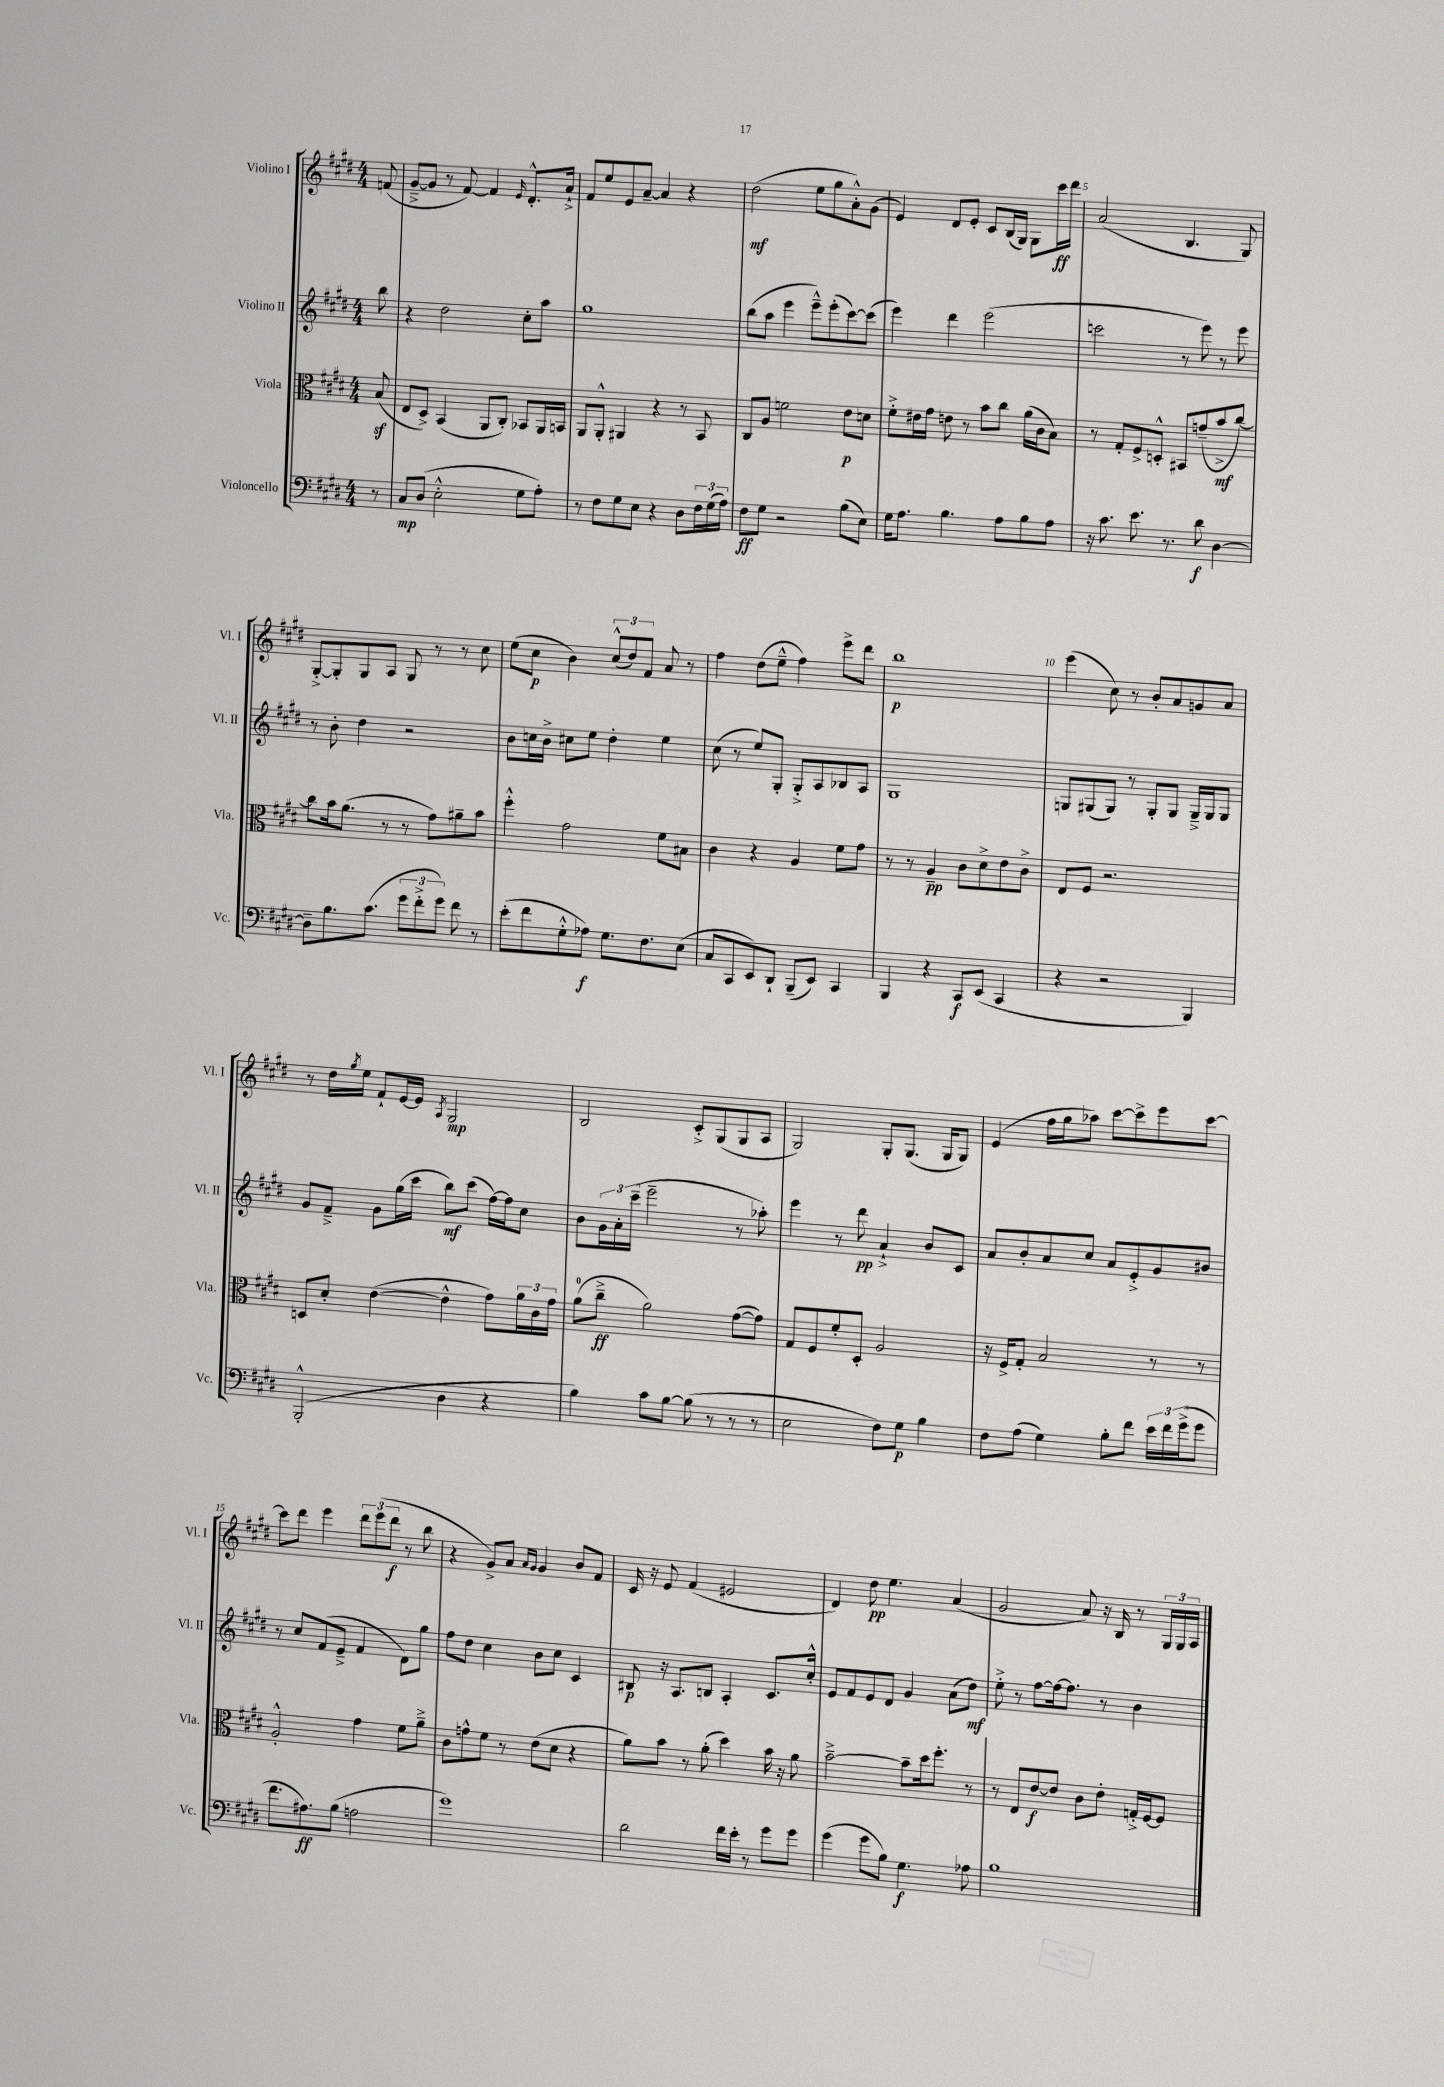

**kern	**dynam	**kern	**dynam	**kern	**dynam	**kern	**dynam
*part4	*part4	*part3	*part3	*part2	*part2	*part1	*part1
*staff4	*staff4	*staff3	*staff3	*staff2	*staff2	*staff1	*staff1
*I"Violoncello	*	*I"Viola	*	*I"Violino II	*	*I"Violino I	*
*I'Vc.	*	*I'Vla.	*	*I'Vl. II	*	*I'Vl. I	*
*clefF4	*	*clefC3	*	*clefG2	*	*clefG2	*
*k[f#c#g#d#]	*	*k[f#c#g#d#]	*	*k[f#c#g#d#]	*	*k[f#c#g#d#]	*
*M4/4	*	*M4/4	*	*M4/4	*	*M4/4	*
=	=	=	=	=	=	=	=
8r	.	(8Bz/	.	8bb\	.	(8fn/	.
=1	=1	=1	=1	=1	=1	=1	=1
8C#/L	mp	8E/L	.	4r	.	[8g#~^/L	.
(8D#/J	.	8D#^/J)	.	.	.	8g#/J]	.
2E'^^\	.	(4BB/	.	2dd#\	.	8r	.
.	.	.	.	.	.	[8f#/)	.
.	.	8AA/L	.	.	.	4f#/]	.
.	.	8C#'/J)	.	.	.	.	.
.	.	.	.	.	.	16qqe/	.
8G#\L	.	8BB-X/L	.	8cc#'\L	.	8.d#'^^/L	.
8A'\J)	.	16AA/L	.	8aa\J	.	.	.
.	.	16BBn/JJ	.	.	.	16a`^/Jk	.
=2	=2	=2	=2	=2	=2	=2	=2
8r	.	8AA/L	.	1gg#	.	8f#/L	.
8F#\L	.	8AA'^^/J	.	.	.	8ee/	.
8G#\	.	4AA#X/	.	.	.	8e/	.
8E\J	.	.	.	.	.	[8a~/J	.
4r	.	4r	.	.	.	4a/]	.
8D#\L	.	8r	.	.	.	4r	.
24F#\L	.	8BB/	.	.	.	.	.
(24G#\	.	.	.	.	.	.	.
24A\JJ)	.	.	.	.	.	.	.
=3	=3	=3	=3	=3	=3	=3	=3
8F#\L	ff	8C#/L	.	(8bb\L	.	(2dd#\	mf
8G#\J	.	8A/J	.	8aa\J	.	.	.
2r	.	2fn\	.	4eee\	.	.	.
.	.	.	.	8eee~^^\L)	.	8ee\L	.
.	.	.	.	(8eee'\	.	8gg#\	.
(8B\L	.	8e\L	p	[8ccc#\)	.	8a'^^\)	.
8E\J)	.	8dn\J	.	(8ccc#\J]	.	(8g#\J	.
=4	=4	=4	=4	=4	=4	=4	=4
16G#\KL	.	8f#'^\L	.	4eee\)	.	4e/)	.
8.A\J	.	.	.	.	.	.	.
.	.	16e#X\L	.	.	.	.	.
.	.	16g#\JJ	.	.	.	.	.
4.B\	.	8en\	.	4ddd#\	.	8d#/L	.
.	.	8r	.	.	.	8e'/J	.
.	.	8b\L	.	(2eee\	.	8c#/L	.
8A\L	.	8cc#\J	.	.	.	(16B/L	.
.	.	.	.	.	.	16G#/JJ)	.
8B\	.	(16a\LL	.	.	.	8G#\L	.
.	.	16c#\J	.	.	.	.	.
8A\J	.	8B\J)	.	.	.	16ccc#\L	ff
.	.	.	.	.	.	16ddd#\JJ	.
=5	=5	=5	=5	=5	=5	=5	=5
16r	.	8r	.	2cccn\	.	(2a/	.
8.c#\	.	.	.	.	.	.	.
.	.	8G#'/L	.	.	.	.	.
8.e\	.	8F#^/	.	.	.	.	.
.	.	8Dn'^^/J	.	.	.	.	.
8.r	.	.	.	.	.	.	.
.	.	8BB#X/L	.	8r	.	4.B/	.
8d#\	f	(8gn~/	.	8eee\)	.	.	.
[4D#\	.	8b^/	mf	8r	.	.	.
.	.	[8cc#/J)	.	8eee\	.	8G#/)	.
!!LO:LB:g=z
=6	=6	=6	=6	=6	=6	=6	=6
8D#~\L]	.	8cc#\L]	.	8r	.	[8G#'^/L	.
8.B\	.	16b\k	.	8b'\	.	8G#'/]	.
.	.	(8.a\J	.	.	.	.	.
.	.	.	.	4dd#\	.	8G#/	.
(8.c#\J	.	.	.	.	.	.	.
.	.	8r	.	.	.	8A/J	.
12g#\L	.	8r	.	2r	.	8G#/	.
12f#'^\	.	.	.	.	.	.	.
.	.	8g#\L)	.	.	.	8r	.
12g#\J)	.	.	.	.	.	.	.
8f#\	.	8a#X~\	.	.	.	8r	.
8r	.	8b\J	.	.	.	8cc#\	.
=7	=7	=7	=7	=7	=7	=7	=7
(8e'\L	.	4ff#'^^\	.	8b\L	.	(8ee\L	.
8f#\	.	.	.	16ccn\L	.	8cc#\J	p
.	.	.	.	16b^\JJ	.	.	.
8G#'^^\	.	2g#\	.	8cc#X\L	.	4b\)	.
8A-X\J)	f	.	.	8ee\J	.	.	.
8.G#\L	.	.	.	4dd#'\	.	(12cc#^^/L	.
.	.	.	.	.	.	12dd#/)	.
.	.	.	.	.	.	12f#/J	.
8.F#\	.	.	.	.	.	.	.
.	.	8f#\L	.	4ee\	.	8a/	.
(8E\J	.	8B#X\J	.	.	.	8r	.
=8	=8	=8	=8	=8	=8	=8	=8
8C#/L	.	4c#\	.	(8cc#\	.	4ff#\	.
8CC#/	.	.	.	8r	.	.	.
8EE/)	.	4r	.	8ee/L)	.	(8dd#\L	.
8DD#`/J	.	.	.	8G#'/J	.	8ee~^^\J	.
(8BBB~/L	.	4A/	.	8G#'^/L	.	4ff#\)	.
8EE/J)	.	.	.	8A/	.	.	.
4CC#/	.	8f#\L	.	8B-X/	.	8eee^\L	.
.	.	8g#\J	.	8A/J	.	8ddd#\J	.
=9	=9	=9	=9	=9	=9	=9	=9
4BBB/	.	8r	.	1G#	.	1bb	p
.	.	8r	.	.	.	.	.
4r	.	4A~/	pp	.	.	.	.
8CC#/L	f	8c#\L	.	.	.	.	.
(8EE/J	.	8d#^\	.	.	.	.	.
4CC#/	.	8e\	.	.	.	.	.
.	.	8c#^\J	.	.	.	.	.
=10	=10	=10	=10	=10	=10	=10	=10
4r	.	8E/L	.	8Gn/L	.	(4eee\	.
.	.	8F#/J	.	(8G#X/	.	.	.
2r	.	2.r	.	8G#/J)	.	8cc#\)	.
.	.	.	.	8r	.	8r	.
.	.	.	.	8G#'/L	.	8b'/L	.
.	.	.	.	8G#/J	.	8a/	.
4BBB/)	.	.	.	16G#~^/LL	.	8gn/	.
.	.	.	.	16G#/J	.	.	.
.	.	.	.	8G#/J	.	8a/J	.
!!LO:LB:g=z
=11	=11	=11	=11	=11	=11	=11	=11
(2BBB'^^/	.	8Dn/L	.	8g#/L	.	8r	.
.	.	8d#'/J	.	8f#~^/J	.	16dd#\LL	.
.	.	.	.	.	.	8qgg#/	.
.	.	.	.	.	.	16ee\JJ	.
.	.	([4e\	.	8g#\L	.	8f#`/L	.
.	.	.	.	(16gg#\L	.	[16e/L	.
.	.	.	.	16ccc#\JJ	.	16e/JJ]	.
.	.	.	.	.	.	8qA/	.
4D#\	.	4e^^\]	.	8bb\L)	mf	2G#/	mp
.	.	.	.	(8ccc#\J	.	.	.
4r	.	8g#\L)	.	[16ff#\LL)	.	.	.
.	.	.	.	16ff#\J]	.	.	.
.	.	24a\L	.	8cc#\J	.	.	.
.	.	24c#\	.	.	.	.	.
.	.	24g#\JJ	.	.	.	.	.
=12	=12	=12	=12	=12	=12	=12	=12
4B\)	.	(8a\L	.	8b\L	.	2B/	.
.	.	8cc#~^\J	ff	24g#\L	.	.	.
.	.	.	.	24a'\	.	.	.
.	.	.	.	(24ccc#~\JJ	.	.	.
8c#\L	.	2a\)	.	2eee~\	.	.	.
[8B\J	.	.	.	.	.	.	.
(8B\]	.	.	.	.	.	8c#'^/L	.
8r	.	.	.	.	.	(8G#/	.
8r	.	([8g#\L	.	8r	.	8G#/	.
8r	.	8g#\J])	.	8aa-X'\)	.	8A/J	.
=13	=13	=13	=13	=13	=13	=13	=13
2E\	.	8G#/L	.	4eee\	.	2G#/)	.
.	.	8F#/	.	.	.	.	.
.	.	8f#'/	.	8r	.	.	.
.	.	8D#'/J	.	8ddd#\	pp	.	.
8F#\L)	.	2A/	.	4a`^/	.	8G#'/L	.
8G#\J	p	.	.	.	.	(8.G#/J	.
4B\	.	.	.	8b/L	.	.	.
.	.	.	.	.	.	16G#/KL	.
.	.	.	.	8c#/J	.	8G#/J)	.
=14	=14	=14	=14	=14	=14	=14	=14
8F#\L	.	16r	.	8a/L	.	(4e/	.
.	.	16F#^/KL	.	.	.	.	.
(8A\J	.	8G#'/J	.	8b'/	.	.	.
4G#\)	.	2B/	.	8a/	.	16ff#\LL	.
.	.	.	.	.	.	16gg#\J	.
.	.	.	.	8cc#/J	.	8aa-X\J)	.
8B'\L	.	.	.	8a/L	.	[8ccc#\L	.
8f#\J	.	.	.	8e'^/	.	8ccc#^\]	.
24e\LL	.	8r	.	8g#/	.	8eee\	.
24f#\	.	.	.	.	.	.	.
(24g#^\J	.	.	.	.	.	.	.
8g#\J	.	8r	.	8b#X/J	.	[8ccc#\J	.
!!LO:LB:g=z
=15	=15	=15	=15	=15	=15	=15	=15
8.f#\L	.	2A'^^/	.	8r	.	8ccc#\L]	.
.	.	.	.	8cc#/L	.	8ddd#\J	.
8.A#X\)	ff	.	.	.	.	.	.
.	.	.	.	(8f#/	.	4eee\	.
(8B\J	.	.	.	8e~^/J	.	.	.
2An\	.	4g#\	.	4f#/	.	12ddd#\L	.
.	.	.	.	.	.	(12eee\	.
.	.	.	.	.	.	12ddd#\J	f
.	.	8f#\L	.	8d#\L)	.	8r	.
.	.	8a~^\J	.	8gg#\J	.	8bb\	.
=16	=16	=16	=16	=16	=16	=16	=16
1g#)	.	8c#\L	.	8ff#\L	.	4r	.
.	.	8gn^^\	.	8dd#\J	.	.	.
.	.	8f#\J	.	4cc#\	.	8g#^/L)	.
.	.	8r	.	.	.	8a/J	.
.	.	.	.	.	.	16qqa/LL	.
.	.	.	.	.	.	16qqg#/JJ	.
.	.	(8e\L	.	8b\L	.	4g#/	.
.	.	8d#\J	.	8cc#\J	.	.	.
.	.	4r	.	4c#/	.	8b/L	.
.	.	.	.	.	.	8f#/J	.
=17	=17	=17	=17	=17	=17	=17	=17
2d#\	.	8a\L)	.	8B#X/	p	16c#/	.
.	.	.	.	.	.	16r	.
.	.	8b\J	.	16r	.	8e/	.
.	.	.	.	8.A/L	.	.	.
.	.	8r	.	.	.	(4f#/	.
.	.	(8a'\	.	8Bn/J	.	.	.
16f#\LL	.	4dd#\)	.	4A'/	.	2e#X/	.
16e'\JJ	.	.	.	.	.	.	.
8r	.	.	.	.	.	.	.
8g#\L	.	16b\	.	8.c#/L	.	.	.
.	.	16r	.	.	.	.	.
8g#\J	.	8a\	.	.	.	.	.
.	.	.	.	16cc#'^^/Jk	.	.	.
=18	=18	=18	=18	=18	=18	=18	=18
(4g#\	.	[2b~^\	.	8e/L	.	4d#/)	.
.	.	.	.	8f#/	.	.	.
8g#\L	.	.	.	8e/	.	8dd#\	pp
8B\J)	.	.	.	8d#/J	.	4.ee\	.
4.G#\	f	8b~\L]	.	4g#/	.	.	.
.	.	16dd#\k	.	.	.	.	.
.	.	8.ff#'\J	.	.	.	.	.
.	.	.	.	(8a\L	.	(4a/	.
8A-X\	.	8r	.	8dd#\J)	mf	.	.
=19	=19	=19	=19	=19	=19	=19	=19
1B	.	8r	.	8ee'^\	.	2g#/	.
.	.	8E/L	.	8r	.	.	.
.	.	[8e/	f	[8ff#\L	.	.	.
.	.	8e/J]	.	16ff#\k_	.	.	.
.	.	.	.	8.ff#\J]	.	.	.
.	.	8c#\L	.	.	.	8a/)	.
.	.	8e'\J	.	8r	.	16r	.
.	.	.	.	.	.	16B/	.
.	.	16Gn'^/LL	.	4b\	.	8r	.
.	.	[16F#/J	.	.	.	.	.
.	.	8F#/J]	.	.	.	24G#/LL	.
.	.	.	.	.	.	24G#/	.
.	.	.	.	.	.	24A/JJ	.
==	==	==	==	==	==	==	==
*-	*-	*-	*-	*-	*-	*-	*-
